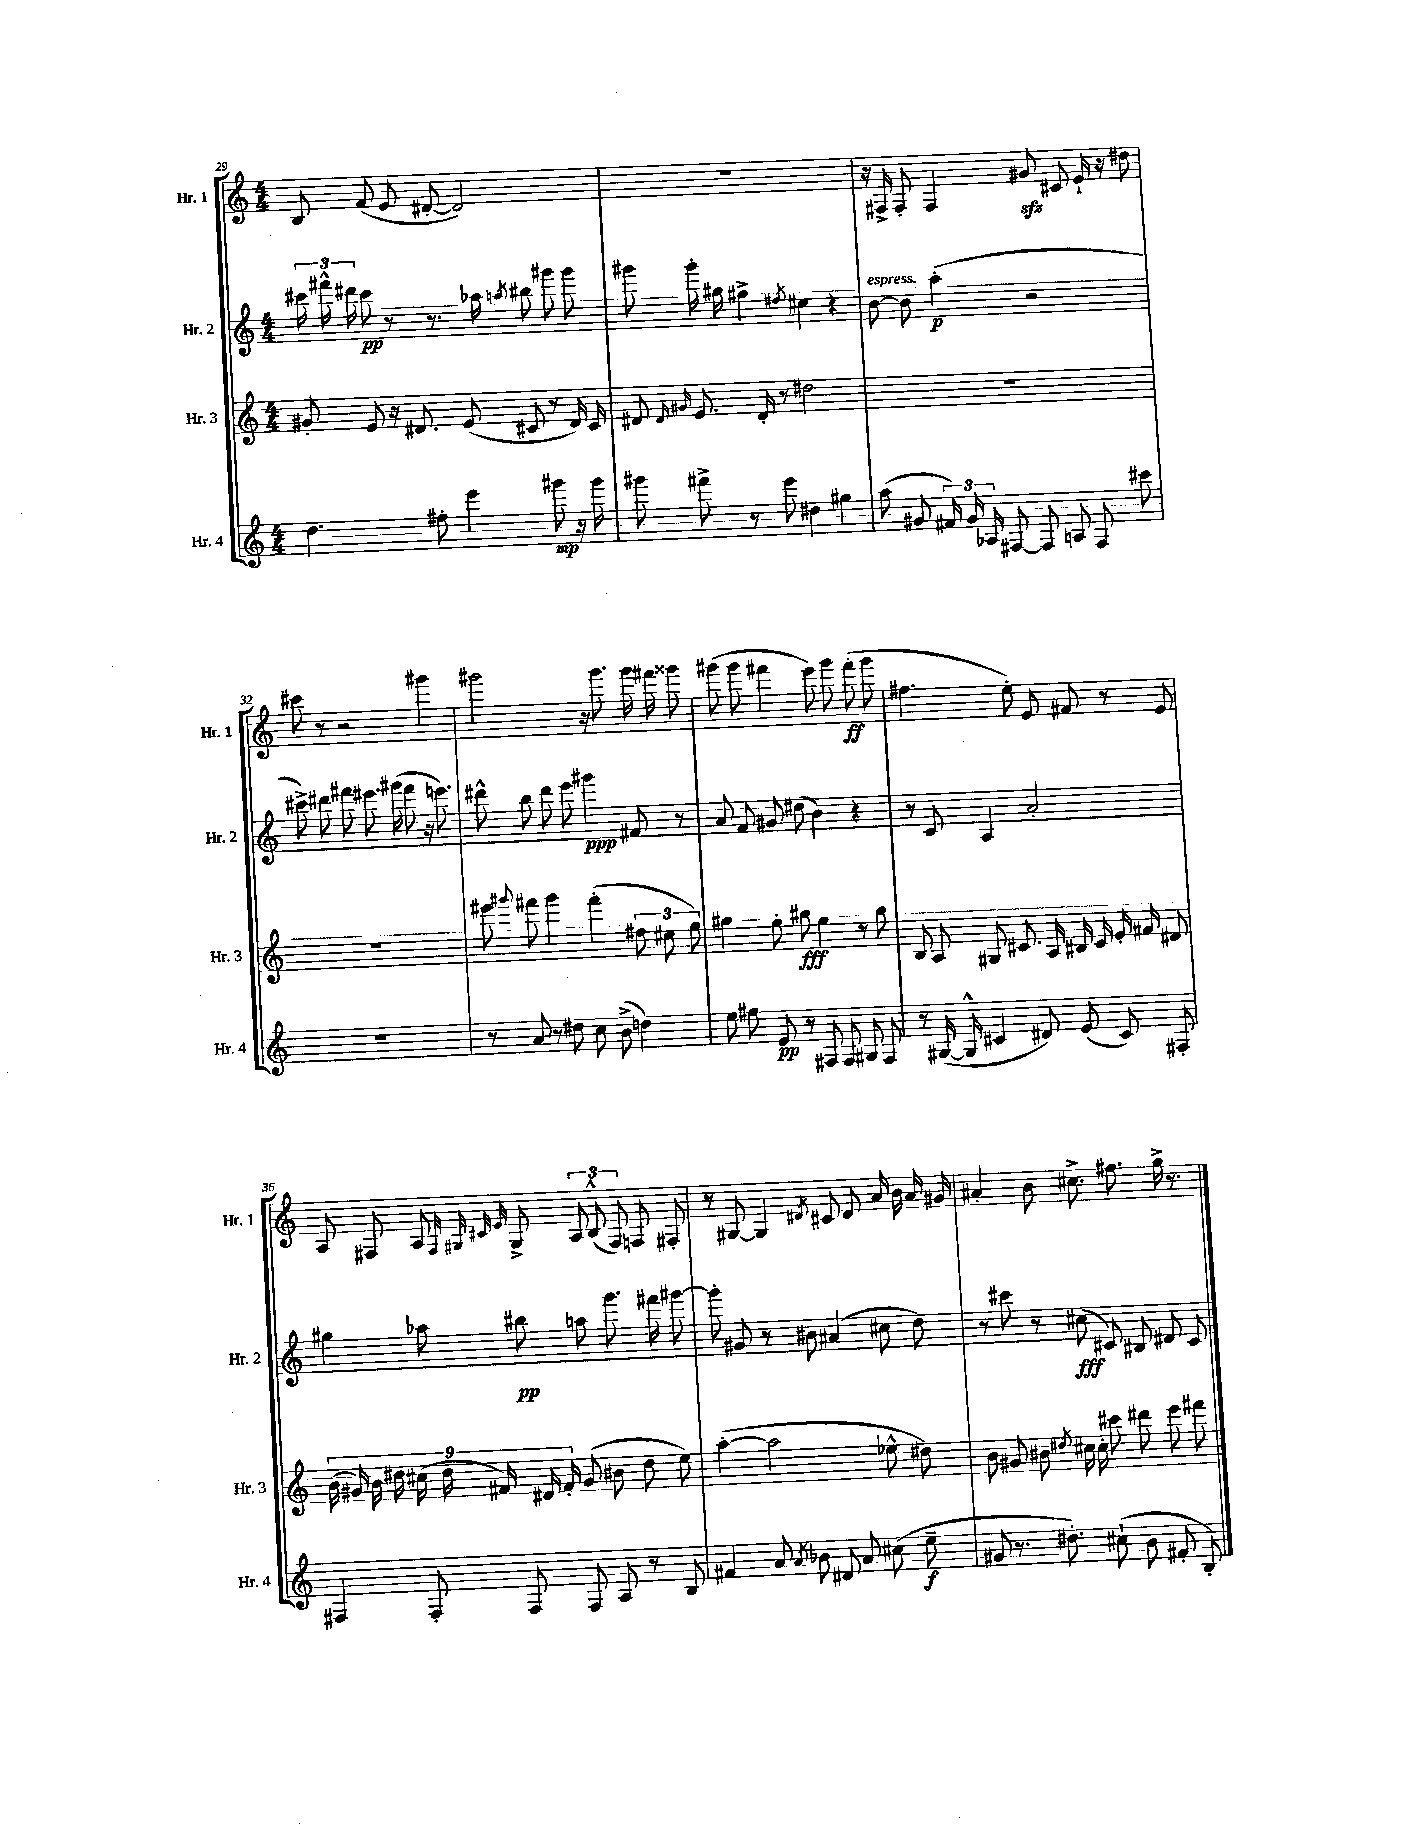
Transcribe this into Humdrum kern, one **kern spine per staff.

**kern	**kern	**kern	**kern
*staff4	*staff3	*staff2	*staff1
*clefG2	*clefG2	*clefG2	*clefG2
*k[]	*k[]	*k[]	*k[]
*M4/4	*M4/4	*M4/4	*M4/4
4.dd\	8g#'/	24ccc#\	8B/
.	.	24fff#^^\	.
.	.	24ddd#\	.
.	8e/	8ccc#\	(8f/
.	16r	8r	8e/
.	8.d#/	.	.
8ff#'\	.	8.r	[8d#'/
4eee\	(8e/	.	2d#/])
.	.	16aa-\	.
.	.	8qaa/	.
.	8c#/	8bb#\	.
8ggg#\	8r	8ggg#\	.
16r	16d#/)	8ggg#\	.
16ggg#\	16c#/	.	.
=	=	=	=
8ggg#\	8d#/	8ggg#\	1r
.	16qqd#/	.	.
.	16qqg#/	.	.
8fff#^\	8.e/	16ggg#'\	.
.	.	16gg#\	.
8r	.	4ff#^\	.
.	16d#'/	.	.
8eee\	8r	.	.
.	.	8qdd#/	.
4dd#\	2dd#\	4cc#\	.
4gg#\	.	4r	.
=	=	=	=
(8aa\	1r	[8b\	16r
.	.	.	16F#^/
8g#/	.	8b\]	8F#'/
24f#/)	.	(4aa'\	4F#/
24g#/	.	.	.
24A-/	.	.	.
[8F#/	.	.	.
8F#/]	.	2r	8g#/
8A/	.	.	8c#/
8F#/	.	.	16e`/
.	.	.	16r
8ccc#\	.	.	8dd#\
=	=	=	=
1r	1r	8ccc#^\)	8ccc#\
.	.	8ddd#\	8r
.	.	8fff#\	2r
.	.	8.eee#\	.
.	.	(16ggg#\	.
.	.	8fff#\	.
.	.	16r	4ggg#\
.	.	8.eee\)	.
=	=	=	=
8r	8eee#\	8ddd#^^\	2ggg#\
.	8qqggg#/	.	.
8a/	8fff#\	8bb\	.
8r	4ggg#\	8ddd#\	.
8dd#\	.	8eee\	.
8cc\	(4fff#'\	4ggg#\	16r
.	.	.	8.ggg#\
(8b^\	.	.	.
4dd\)	12dd#\	8f#/	16ggg#\
.	.	.	16fff#\
.	12cc#\	.	.
.	.	8r	8ggg##\
.	12ee\)	.	.
=	=	=	=
8ee\	4ff#\	8a/	(8ggg#\
8ff#\	.	8f/	8ggg#\
8e/	8ee'\	8g#/	4fff#\
8r	8gg#\	(8dd#\	.
8F#/	4ee\	4b\)	8eee\)
8F#/	.	.	8ggg#\
8G#/	8r	4r	(8fff#'\
8F#/	8gg#\	.	8ggg#\
=	=	=	=
8r	8B/	8r	4.ff#\
([16G#/	8A/	8c/	.
16G#^^/]	.	.	.
4c#/	8G#/	4A/	.
.	8.c#/	.	8ee'\)
8d#/)	.	2a'/	8e/
.	16A/	.	.
(8e/	16B#/	.	8f#/
.	16c#/	.	.
8c#/)	16e'/	.	8r
.	16f#/	.	.
8F#'/	8d#/	.	8e/
=	=	=	=
4F#/	(18b\	4gg#\	8A/
.	18g#/)	.	.
.	18b\	.	.
.	.	.	8F#/
.	18dd#\	.	.
.	(18cc#\	.	.
8F#'/	.	8aa-\	8A/
.	18dd#\	.	.
.	18f#/)	.	.
.	.	.	32qqF#/
.	.	.	32qqG#/
.	.	.	32qqc#/
.	.	.	32qqe/
8F#/	.	8bb#\	8G#^/
.	18d#/	.	.
.	18f#'/	.	.
8F#/	(8g#/	8aa\	12A/
.	.	.	(12B^^/
8A/	8b#\	8.ggg\	.
.	.	.	12F#/)
8r	8dd#\	.	8F/
.	.	16fff#\	.
8B/	8ee\)	[8ggg#\	8F#'/
=	=	=	=
4f#/	([4aa'\	8ggg#'\]	8r
.	.	8g#/	[8G#/
8a/	2aa\]	8r	4G#/]
8qa/	.	.	.
8b-\	.	8b#\	.
.	.	.	8qd#/
8d#/	.	(4a#/	8c#/
8a/	.	.	8d#/
(8cc#\	8ee-^^\	8cc#\	16a/
.	.	.	16b\
8ee~\	8dd#\)	8dd\)	16a/
.	.	.	16g#/
=	=	=	=
8g#/	8b\	8r	4a#'/
8.r	8g#/	8ccc#\	.
.	8b#\	8r	8b\
8.dd#'\)	.	.	.
.	8qdd#/	.	.
.	16cc#\	(8cc#\	8.cc#^\
.	16cc#'\	.	.
(8cc#`\	8ccc#\	8c#/)	.
.	.	.	8.ff#\
8b\	8ddd#\	8B#/	.
8f#'/	8eee\	8d#/	16gg^\
.	.	.	8.r
8B'/)	8fff#\	8c#/	.
==	==	==	==
*-	*-	*-	*-
